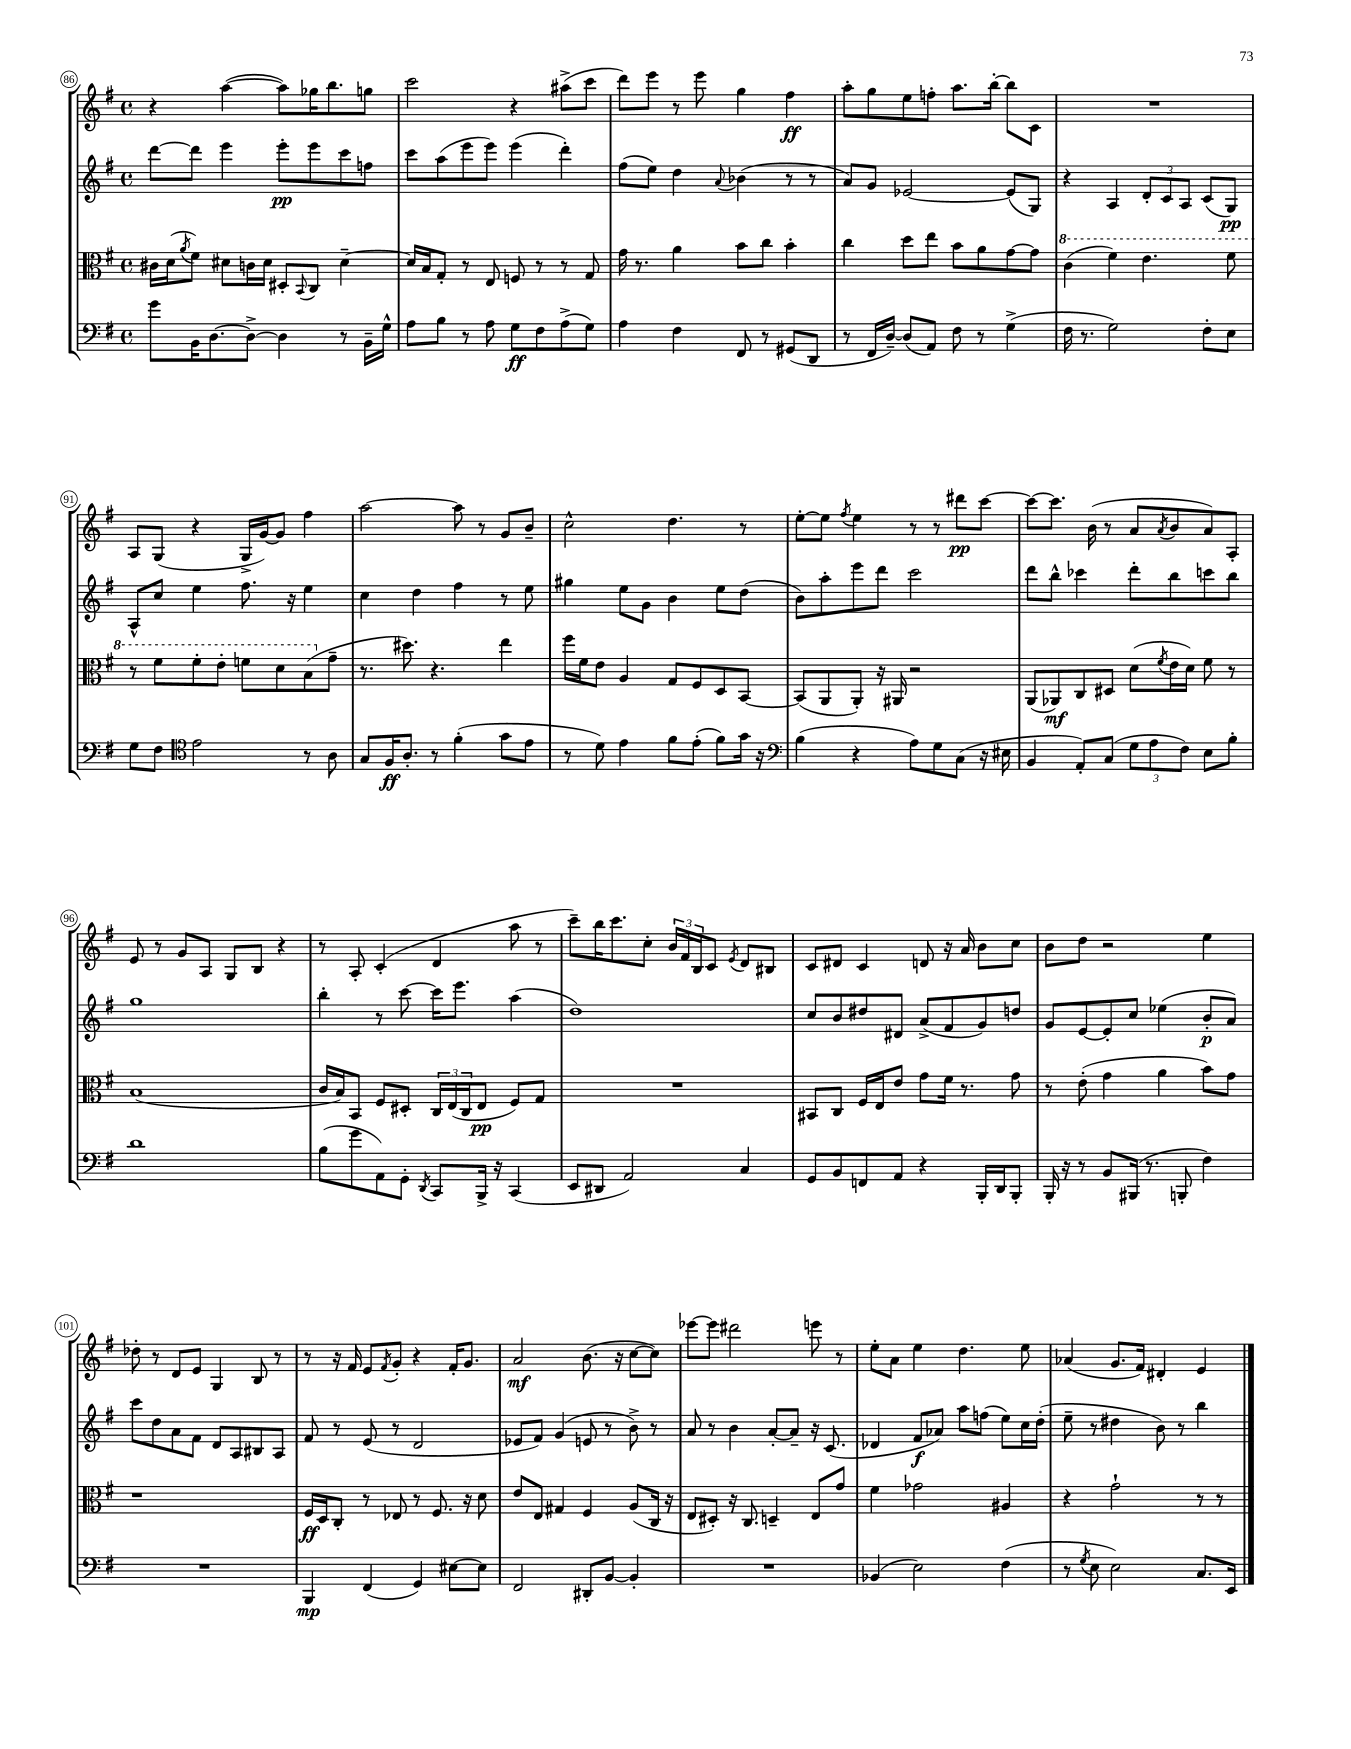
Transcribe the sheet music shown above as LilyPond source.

<<
\new StaffGroup <<
\new Staff = "s0" {
    \clef treble \key g \major \defaultTimeSignature \time 4/4
    r4 a''4~( a''8) ges''16 b''8. g''8 |
    c'''2 r4 ais''8->( c'''8 |
    d'''8) e'''8 r8 e'''8 g''4 fis''4\ff |
    a''8-. g''8 e''8 f''8-. a''8. b''16~-. b''8 c'8 |
    R1 |
    a8 g8( r4 g16-> g'16~) g'8 fis''4 |
    a''2~ a''8 r8 g'8 b'8-- |
    c''2-^ d''4. r8 |
    e''8~-. e''8 \acciaccatura { fis''8 } e''4 r8 r8 dis'''8\pp c'''8~ |
    c'''8~ c'''8. b'16( r8 a'8 \acciaccatura { a'8 } b'8 a'8) a8-. |
    e'8 r8 g'8 a8 g8 b8 r4 |
    r8 a8-. c'4-.( d'4 a''8 r8 |
    c'''8--) b''16 c'''8. c''8-. \tuplet 3/2 { b'16 fis'16 b16 } c'8 \acciaccatura { e'8 } d'8 bis8 |
    c'8 dis'8 c'4 d'8 r16 a'16 b'8 c''8 |
    b'8 d''8 r2 e''4 |
    des''8-. r8 d'8 e'8 g4 b8 r8 |
    r8 r16 fis'16 e'8 \acciaccatura { fis'8 } g'8-. r4 fis'16-. g'8. |
    a'2\mf b'8.( r16 c''8~ c''8) |
    ees'''8~ ees'''8 dis'''2 e'''8 r8 |
    e''8-. a'8 e''4 d''4. e''8 |
    aes'4( g'8. fis'16) dis'4-. e'4 \bar "|." |
}
\new Staff = "s1" {
    \clef treble \key g \major \defaultTimeSignature \time 4/4
    d'''8~ d'''8 e'''4 e'''8-.\pp e'''8 c'''8 f''8 |
    c'''8 a''8( e'''8 e'''8) e'''4( d'''4-.) |
    fis''8( e''8) d''4 \appoggiatura { a'8 } bes'4( r8 r8 |
    a'8) g'8 ees'2~ ees'8( g8) |
    r4 a4 \tuplet 3/2 { d'8-. c'8 a8 } c'8( g8\pp) |
    a8-^ c''8 e''4 fis''8. r16 e''4 |
    c''4 d''4 fis''4 r8 e''8 |
    gis''4 e''8 g'8 b'4 e''8 d''8( |
    b'8) a''8-. e'''8 d'''8 c'''2 |
    d'''8 b''8-^ ces'''4 d'''8-. b''8 c'''8 b''8 |
    g''1 |
    b''4-. r8 c'''8~ c'''16 e'''8. a''4( |
    d''1) |
    c''8 b'8 dis''8 dis'8 a'8->( fis'8 g'8) d''8 |
    g'8 e'8~ e'8-. c''8 ees''4( b'8-.\p a'8) |
    c'''8 d''8 a'8 fis'8 d'8 a8 bis8 a8 |
    fis'8 r8 e'8( r8 d'2 |
    ees'8 fis'8) g'4( e'8 r8 b'8->) r8 |
    a'8 r8 b'4 a'8~-. a'8-- r16 c'8.( |
    des'4 fis'8\f aes'8) a''8 f''8( e''8) c''16 d''16-.( |
    e''8-- r8 dis''4 b'8) r8 b''4 \bar "|." |
}
\new Staff = "s2" {
    \clef alto \key g \major \defaultTimeSignature \time 4/4
    cis'16 d'16( \acciaccatura { a'8 } fis'8) dis'8 c'16 dis'16 dis8-. \appoggiatura { b,8 } c8 dis'4~-- |
    dis'16 b16 g8-. r8 e8 f8 r8 r8 g8 |
    g'16 r8. a'4 b'8 c''8 b'4-. |
    c''4 d''8 e''8 b'8 a'8 g'8~ g'8 |
    \ottava #1 c''4( fis''4) e''4. fis''8 |
    r8 fis''8 fis''8-. e''8-. f''8 d''8 b'8( \ottava #0 g'8-- |
    r8. dis''8.) r4. e''4 |
    fis''16 fis'16 e'8 a4 g8 fis8 d8 b,8~ |
    b,8( a,8 a,8-.) r16 ais,16 r2 |
    a,8( aes,8\mf) c8 dis8 d'8( \acciaccatura { fis'8 } e'16 d'16) fis'8 r8 |
    b1( |
    c'16 b16) b,8 fis8 dis8-. \tuplet 3/2 { c16 e16( c16 } e8\pp fis8) g8 |
    R1 |
    bis,8 c8 fis16 e16 e'8 g'8 fis'16 r8. g'8 |
    r8 e'8-.( g'4 a'4 b'8) g'8 |
    r1 |
    fis16\ff d16 c8-. r8 ees8 r8 fis8. r16 d'8 |
    e'8 e8 gis4 fis4 a8( c16 r16 |
    e8 dis8-.) r16 c8. d4-- e8 g'8 |
    fis'4 ges'2 ais4 |
    r4 g'2-! r8 r8 \bar "|." |
}
\new Staff = "s3" {
    \clef bass \key g \major \defaultTimeSignature \time 4/4
    g'8 b,16 d8.~ d8~-> d4 r8 b,16-- g16-^ |
    a8 b8 r8 a8 g8\ff fis8 a8->( g8) |
    a4 fis4 fis,8 r8 gis,8( d,8 |
    r8 fis,16 d16~--) d8( a,8) fis8 r8 g4->( |
    fis16 r8. g2) fis8-. e8 |
    g8 fis8 \clef tenor e'2 r8 a8 |
    g8 fis16\ff a8.-. r8 fis'4-.( g'8 e'8 |
    r8 d'8) e'4 fis'8 e'8-.( fis'8) g'16 r16 |
    \clef bass b4( r4 a8) g8 c8( r16 eis16 |
    b,4 a,8-.) c8( \tuplet 3/2 { g8 a8 fis8) } e8 b8-. |
    d'1 |
    b8( g'8 a,8) g,8-. \acciaccatura { d,8 } c,8 b,,16-> r16 c,4( |
    e,8 dis,8 a,2) c4 |
    g,8 b,8 f,8 a,8 r4 b,,16-. d,16 b,,8-. |
    b,,16-. r16 r8 b,8 bis,,16( r8. b,,8-. fis4) |
    R1 |
    b,,4\mp fis,4( g,4) eis8~ eis8 |
    fis,2 dis,8-. b,8~ b,4-. |
    R1 |
    bes,4( e2) fis4( |
    r8 \acciaccatura { g8 } e8 e2) c8. e,16 \bar "|." |
}
>>
>>
\layout { \context { \Score currentBarNumber = #86 \override BarNumber.stencil = #(make-stencil-circler 0.1 0.3 ly:text-interface::print) } }
